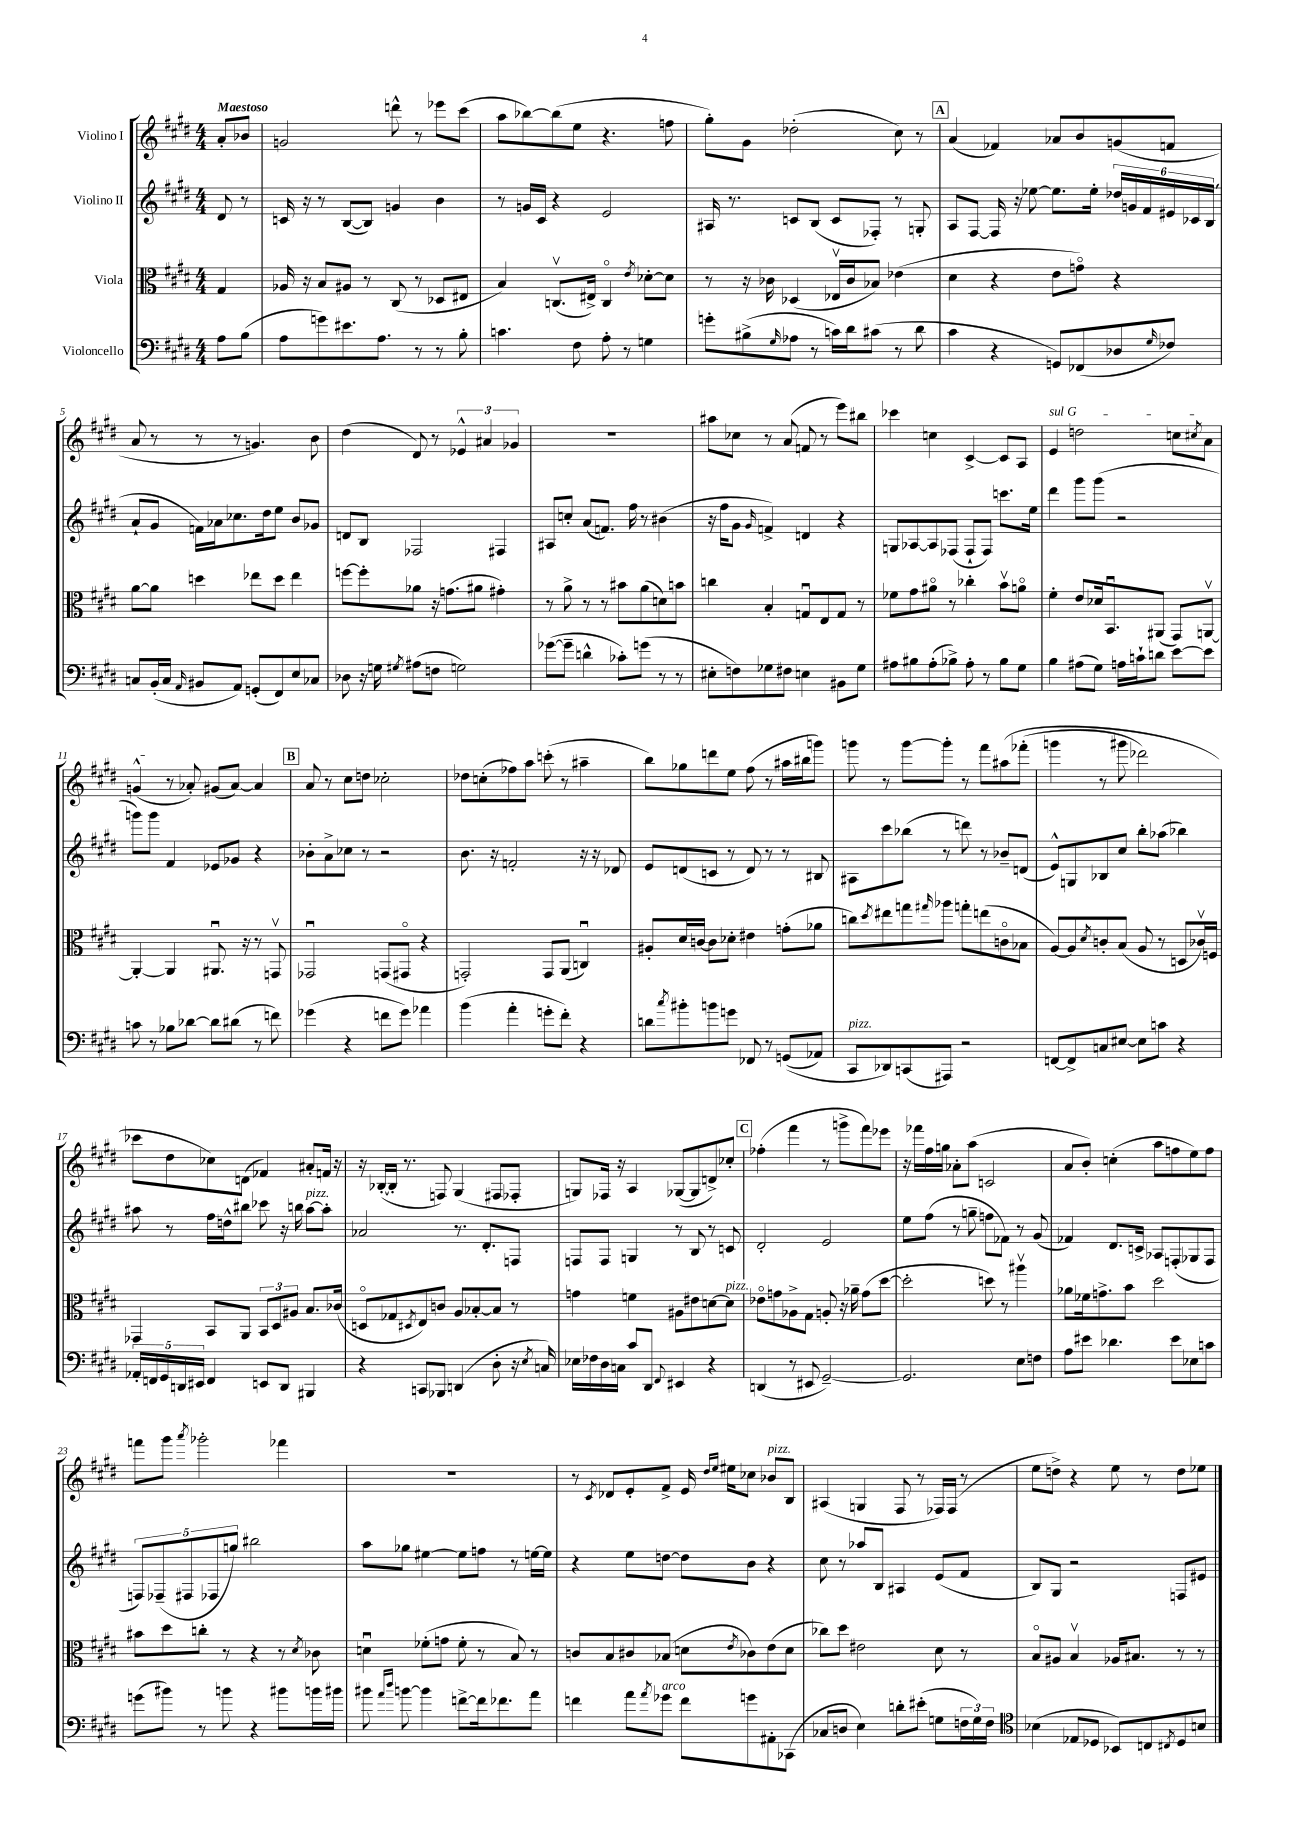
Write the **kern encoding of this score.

**kern	**kern	**kern	**kern
*staff4	*staff3	*staff2	*staff1
*clefF4	*clefC3	*clefG2	*clefG2
*k[f#c#g#d#]	*k[f#c#g#d#]	*k[f#c#g#d#]	*k[f#c#g#d#]
*M4/4	*M4/4	*M4/4	*M4/4
8A	4G#	8d#	8a'
(8B	.	8r	8b-
=	=	=	=
8A	16A-	16c	2g
.	16r	16r	.
8g)	8B	8r	.
8.e#	8A#	([8B	.
.	8r	8B])	.
8.A	.	.	.
.	(8C#	4g	8ddd^^
8r	8r	.	8r
8r	8D-	4b	8eee-
8B'	8E#	.	(8ccc#
=	=	=	=
4.c	4B)	8r	8aa
.	.	16g	[8bb-)
.	.	16c#	.
.	(8.Cv	4r	(8bb-]
8F#	.	.	8ee
.	16E#^)	.	.
8A'	4Co	2e	4.r
8r	.	.	.
.	8qe	.	.
4G	[8d-'	.	.
.	8d-]	.	8ff
=	=	=	=
8g'	8r	16A#	8gg#')
.	.	8.r	.
(8B#^	16r	.	8g#
.	16c-	.	.
16qqG#	.	.	.
8A-	(4D-	8c	(2dd-'
8r	.	(8B	.
16c)	16E-v	8c	.
16d#	16c-	.	.
(8c#	8B-)	8F-')	.
8r	(4e-	8r	8cc#)
8d#	.	8G'	8r
=	=	=	=
4c#	4d#	8A	(4a
.	.	[8F#	.
4r	4r	16F#]	4f-)
.	.	16r	.
.	.	[8ee-	.
8GG)	8e	8.ee-]	8a-
(8FF-	8go)	.	8b
.	.	16ee-'	.
8D-	4r	24dd-	(8g
.	.	24g	.
.	.	24f#	.
16qqG#	.	.	.
8F-)	.	24e#	8f
.	.	24c-	.
.	.	(24B	.
=	=	=	=
8C	[8a	8a`	8a
(16BB'	8a]	8g#	8r
16C	.	.	.
16qqAA	.	.	.
8BB#	4dd	16f)	8r
.	.	16a-	.
8AA)	.	8.cc-	8r
(8GG'	8ee-	.	4.g)
.	.	16dd#	.
8FF#)	8dd	8ee	.
8E	4ee-	8b	.
8C-	.	8g-	8b
=	=	=	=
8D-	[8ff	8d	(4dd#
16r	8ff']	8B	.
16G	.	.	.
8qG#	.	.	.
(8A#	8a-	2F-	8d#)
8F	16r	.	8r
.	(8.g	.	.
2G)	.	.	6e-^^
.	8a#	.	.
.	.	.	6a#
.	4g#')	4F#	.
.	.	.	6g-
=	=	=	=
([8g-	8r	8A#	1r
8g-~]	8a^	8cc'	.
4d^^	8r	(8a	.
.	8r	8.f)	.
8c-')	8b#	.	.
.	.	16ff#	.
(8g	(8a	8r	.
8r	8d)	(4b#	.
8r	8b	.	.
=	=	=	=
8E#'	4cc	16r	8aa#
.	.	16ff#	.
8F)	.	8g#	8cc-
.	.	16qqg#	.
8G-	4B'	4f^)	8r
8F#	.	.	(8a
4E	8Gu	4d	8f
.	8E	.	8r
8BB#	8G	4r	8eee)
8G-	8r	.	8bb#
=	=	=	=
8A#	8f-	8G	4ccc-
8B#	8g#	[8A-	.
(8A#'	8a#o	8A-]	4cc
8B-^)	8r	(8F-	.
8A#'	4cc-'	8F-`	[4c#^
8r	.	8F-)	.
8B-	8bv	8.ccc	8c#]
8G#	8ao	.	8A
.	.	16ee	.
=	=	=	=
4B	4f#'	4ddd#	4e
(8A#	8e	8ggg#	2dd
8G#)	16d-	(8ggg#	.
.	8.BBu	.	.
16A	.	2r	.
16c`	.	.	.
8d	(8AA#	.	.
[8e	8GG#)	.	8cc
.	.	.	8qcc#
8e]	[8AAv	.	8a
=	=	=	=
8c	4AA'_	8ggg)	(4g^^
8r	.	8ggg	.
8B-	4AA]	4f#	8r
[8d-	.	.	8a-')
8d-]	8.AA#u	8e-	(8g#
(8d#	.	8g-	[8a-)
.	16r	.	.
8r	8r	4r	4a-]
8f)	8GGv	.	.
=	=	=	=
(4g-	2GG-u	8b-'	8a
.	.	8a^	8r
4r	.	8cc-	8cc#
.	.	8r	8dd
8f	(8GG	2r	2cc-'
8g-)	8GG#o	.	.
4a-	4r	.	.
=	=	=	=
(4b	2GG')	8.b	8dd-
.	.	.	(8cc'
.	.	16r	.
4a'	.	2f'	8ff-)
.	.	.	8aa
8g'	8GG	.	(8ccc'
8f#')	(8AA	.	8r
4r	4Cu)	16r	4aa#~
.	.	16r	.
.	.	8d-	.
=	=	=	=
8d	8A#'	8e	8bb)
8qcc#	.	.	.
8b#'	16d#	(8d	8gg-
.	[16c	.	.
8b	8c]	8c	8ddd
8g	8d-'	8r	8ee
8FF-	4e#	8d)	(8ff#
8r	.	8r	8r
&((8GG	(8g'	8r	16aa#
.	.	.	16bb#
8AA-)	8a-	8B#	8ggg)
=	=	=	=
8CC#	8cc)	8A#	8ggg
.	8qdd#	.	.
8DD-&)	8ee#	8ccc#	8r
(8CC	8gg	(8bb-	[8ggg
.	16qqgg#	.	.
8AAA#)	8aa-	8r	8ggg']
2r	8gg'	8ddd)	8r
.	(8ee	8r	8fff#
.	8co	8b-~	&(8aa#
.	8B-	(8d	(8fff-'
=	=	=	=
[8FF	[8A)	8e^^)	4ggg
8FF^]	8A]	8G	.
.	8qd#	.	.
8C	8c'	8B-	8r
[8E#	(8B	8cc#	8ggg#
8E#]	8A	8bb'	2ddd-)
8c	8r	(8aa-	.
4r	8D	4bb-)	.
.	16c-v)	.	.
.	16F	.	.
=	=	=	=
20AA-'	4GG-	8aa#	8ccc-
20FF	.	.	.
20GG#	.	.	.
.	.	8r	8dd#
20DD	.	.	.
20EE#	.	.	.
4FF	8BB	16ff#	8cc-&)
.	.	16dd^^	.
.	8AA	8bb#	(8d
8EE	12BB	8ccc-	4f-)
.	12D#	.	.
8DD	.	16r	.
.	12A#	.	.
.	.	16bb	.
4BBB#	8.B	[8aa#	8a#'
.	.	8aa#']	16f
.	(16c-	.	16r
=	=	=	=
4r	8Do	2a-	16r
.	.	.	([16B-'
.	8G-	.	16B-']
.	.	.	8.r
.	8qD#	.	.
8CC	8E)	.	.
8BBB-	8c	.	8F)
(4DD	8A	8.r	(4G#
.	[8B-'	.	.
.	.	8.d#'	.
8D#'	8B-]	.	8F#
16r	8r	8F	8F-'
8qE	.	.	.
16C)	.	.	.
=	=	=	=
16E-	4g	8F	8G)
16F-	.	.	.
16D#	.	8F	16F-
16C	.	.	16r
8c#	4f	4G	4A
8DD#	.	.	.
8qqFF#	.	.	.
4EE#	8A#	8r	([8G-
.	8e#	8B	8G-]
4r	[8d	8r	8d^)
.	8d]	8c	8cc-'
=	=	=	=
(4DD	8e-o	2d#'	(4ff-'
.	8g	.	.
8r	8A-^	.	4fff#
8EE#	8G#	.	.
[2GG#~)	8A'	2e	8r
.	16r	.	8ggg^
.	16a-~	.	.
.	(8g	.	8fff#)
.	[8dd#	.	8eee-
=	=	=	=
2.GG#]	2dd#']	8ee	16r
.	.	.	16fff-
.	.	(8ff#	16ff#
.	.	.	16gg
.	.	8r	8a-'
.	.	8gg~	(8aa
.	8dd)	8ff	2c
.	8r	8f-)	.
8E	4aa#v	8r	.
8F	.	(8g#	.
=	=	=	=
8A	8a-	4f-)	8a
8e#	16f-	.	8b')
.	8.g^	.	.
4.d-	.	8.d#	(4cc'
.	8b	.	.
.	.	16c^	.
.	2dd#	8A-	8aa
8e#	.	(8F'	8ff
8E-	.	8G-	8ee)
8c	.	8F	8ff
=	=	=	=
(8g	8b#	10F)	8fff
.	.	(10F-~	.
8b#)	8dd#	.	8ggg#
.	.	10F#	.
.	.	.	8qaaa
8r	8cc'	.	2ggg-'
.	.	10F-	.
8b	8r	.	.
.	.	10gg)	.
4r	4r	2bb#	.
8b#	8r	.	4fff-
.	8qd#	.	.
16b	8c-	.	.
16b#	.	.	.
=	=	=	=
8b#	4du	8aa	1r
16qqa	.	.	.
16qqdd#	.	.	.
[8b	.	8gg-	.
4b]	(8f-'	[4ee#	.
.	8g	.	.
[8f^	8f-'	8ee#]	.
16f]	8r	8ff	.
8.f-	.	.	.
.	8B)	8r	.
8a	8r	[16ee	.
.	.	16ee]	.
=	=	=	=
4f	8c	4r	8r
.	.	.	8qc#
.	8B	.	8d-
8a	8c#	8ee	8e'
8qa	.	.	.
8g-	(8B-	[8dd	8f#^
8f	8d	8dd]	16e
.	.	.	16qqdd#
.	.	.	16qqee
.	.	.	16ee#
.	8qe	.	.
8g	8c-)	8b	8cc-
8AA#'	(8e	4r	8b-
(8CC-	8d	.	8B
=	=	=	=
8C-	8cc-)	8cc#	(4A#
8D	8dd#	8r	.
4E)	2e#	8aa-	4G
.	.	8B	.
8d'	.	4A#	8F#
(8e#'	.	.	8r
8G	8d#	(8e	16F-)
.	.	.	(16F-
24F	8r	8f#	8r
24G)	.	.	.
24F	.	.	.
=	=	=	=
*clefC4	*	*	*
(4B-	8Bo	8B)	8ee
.	8A#	8G#	8dd^)
8E-	4Bv	2r	4r
8D-	.	.	.
8BB-)	16A-	.	8ee
.	8.B#	.	.
8C	.	.	8r
8qC#	.	.	.
8D-	8r	8F	8dd
8B	8r	8e#	8ee-
==	==	==	==
*-	*-	*-	*-
